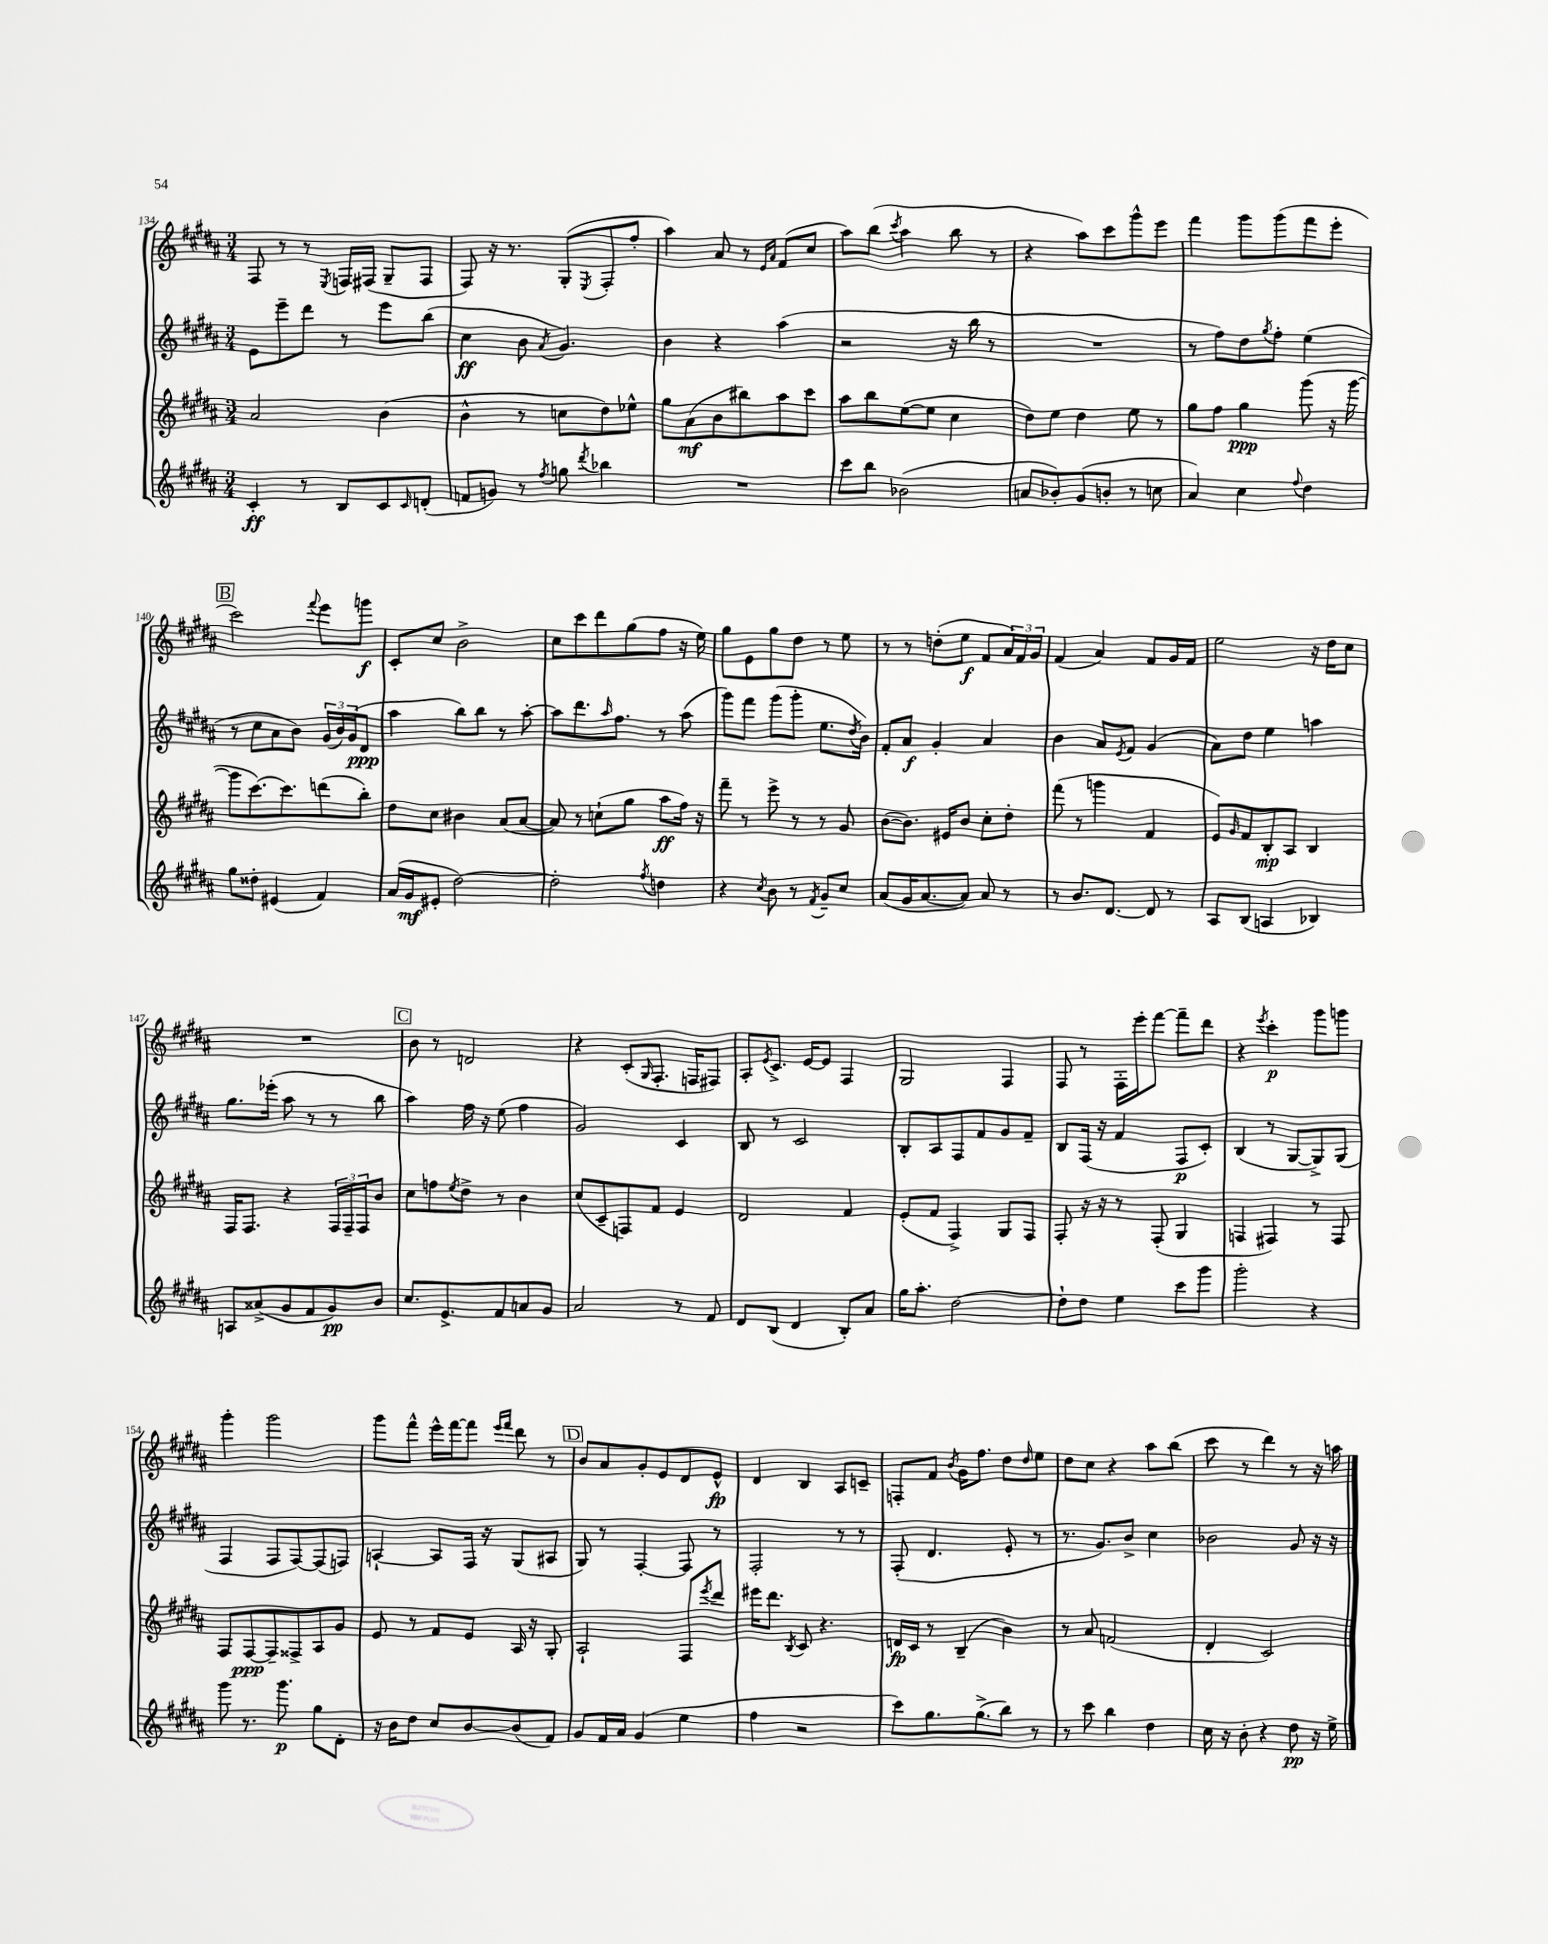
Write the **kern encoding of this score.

**kern	**dynam	**kern	**dynam	**kern	**dynam	**kern	**dynam
*part4	*part4	*part3	*part3	*part2	*part2	*part1	*part1
*staff4	*staff4	*staff3	*staff3	*staff2	*staff2	*staff1	*staff1
*clefG2	*	*clefG2	*	*clefG2	*	*clefG2	*
*k[f#c#g#d#a#]	*	*k[f#c#g#d#a#]	*	*k[f#c#g#d#a#]	*	*k[f#c#g#d#a#]	*
*M3/4	*	*M3/4	*	*M3/4	*	*M3/4	*
=134	=134	=134	=134	=134	=134	=134	=134
4c#'/	ff	2a#/	.	8e\L	.	8F#/	.
.	.	.	.	8eee~\	.	8r	.
8r	.	.	.	8ddd#\J	.	8r	.
.	.	.	.	.	.	8qE/	.
8B/L	.	.	.	8r	.	16Fn/LL	.
.	.	.	.	.	.	(16F#X/JJ	.
8c#/	.	(4b\	.	8eee\L	.	8G#~/L	.
16qqc#/	.	.	.	.	.	.	.
(8dn'/J	.	.	.	(8bb\J	.	8F#/J	.
=135	=135	=135	=135	=135	=135	=135	=135
8fn/L	.	4b^^\	.	4cc#\	ff	8F#/)	.
8gn/J)	.	.	.	.	.	16r	.
.	.	.	.	.	.	8.r	.
8r	.	8r	.	8b\	.	.	.
8qff#/	.	.	.	8qa#/	.	.	.
8ggn\	.	8ccn\L	.	4.g#/)	.	(8G#'/L	.
8qddd#/	.	.	.	.	.	8qE/	.
4bb-X\	.	8dd#\)	.	.	.	8F#'/	.
.	.	8ee-X^^\J	.	.	.	8ff#'/J	.
=136	=136	=136	=136	=136	=136	=136	=136
2.r	.	8gg#\L	.	4b\	.	4aa#\)	.
.	.	(8a#\	mf	.	.	.	.
.	.	8b\	.	4r	.	8a#/	.
.	.	8bb#X\)	.	.	.	8r	.
.	.	.	.	.	.	16qqe/LL	.
.	.	.	.	.	.	16qqa#/JJ	.
.	.	8aa#\	.	(4aa#\	.	(8f#/L	.
.	.	8ccc#\J	.	.	.	8cc#/J	.
=137	=137	=137	=137	=137	=137	=137	=137
8ccc#\L	.	8aa#\L	.	2r	.	8aa#\L)	.
8bb\J	.	8bb\	.	.	.	(8bb\J	.
.	.	.	.	.	.	8qccc#/	.
(2b-X\	.	([8ee\	.	.	.	4aa#\	.
.	.	8ee\J]	.	.	.	.	.
.	.	4cc#\	.	16r	.	8bb\	.
.	.	.	.	16bb\	.	.	.
.	.	.	.	8r	.	8r	.
=138	=138	=138	=138	=138	=138	=138	=138
8an/L	.	8dd#\L)	.	2.r	.	4r	.
8b-X'/)	.	8ee\J	.	.	.	.	.
(8g#/	.	4dd#\	.	.	.	8aa#\L)	.
8bn'/J	.	.	.	.	.	8ccc#\	.
8r	.	8ee\	.	.	.	8ggg#^^\	.
8ccn\	.	8r	.	.	.	8eee\J	.
=139	=139	=139	=139	=139	=139	=139	=139
4a#/)	.	8gg#\L	.	8r	.	4fff#\	.
.	.	8ff#\J	.	8ff#\L)	.	.	.
4cc#\	.	4gg#\	ppp	8dd#\	.	8ggg#\L	.
.	.	.	.	8qgg#/	.	.	.
.	.	.	.	8ff#'\J	.	(8ggg#\	.
8qqff#/	.	.	.	.	.	.	.
4dd#\	.	(8ggg#\	.	(4ee\	.	8fff#\	.
.	.	16r	.	.	.	8eee'\J	.
.	.	[16ggg#\	.	.	.	.	.
!!LO:LB:g=z
!!LO:REH:place=s1:t=B
=140	=140	=140	=140	=140	=140	=140	=140
8gg#\L	.	8ggg#\L]	.	8r	.	2ccc#\)	.
8dd##X'\J	.	[8.ccc#\)	.	8cc#\L	.	.	.
(4e#X/	.	.	.	8a#\	.	.	.
.	.	8.ccc#\]	.	.	.	.	.
.	.	.	.	8b\J)	.	.	.
.	.	.	.	.	.	8qqfff#/	.
4f#/)	.	(8dddn\	.	(24g#/LL	.	8eee\L	.
.	.	.	.	24b/)	.	.	.
.	.	.	.	(24g#/J	.	.	.
.	.	8bb'\J)	.	8d#/J	ppp	8gggn\J	f
=141	=141	=141	=141	=141	=141	=141	=141
(16a#/LL	.	8dd#\L	.	4aa#\	.	8c#'/L	.
16g#/J	mf	.	.	.	.	.	.
8e#X'/J	.	8cc#\J	.	.	.	8cc#/J	.
[2dd#\)	.	4b#X\	.	8bb\L)	.	2b^\	.
.	.	.	.	8bb\J	.	.	.
.	.	(8a#/L	.	8r	.	.	.
.	.	[8a#/J	.	[8aa#'\	.	.	.
=142	=142	=142	=142	=142	=142	=142	=142
2dd#'\]	.	8a#/])	.	8aa#\L]	.	8cc#\L	.
.	.	8r	.	8.ddd#\	.	8ccc#\	.
.	.	(8ccn`\L	.	.	.	8ddd#\	.
.	.	.	.	16qqaa#/	.	.	.
.	.	.	.	8.ff#\J	.	.	.
.	.	8gg#\J	.	.	.	(8gg#\	.
8qff#/	.	.	.	.	.	.	.
4ddn\	.	8aa#\L	ff	8r	.	8ff#\J	.
.	.	16ff#\Jk)	.	(8aa#\	.	16r	.
.	.	16r	.	.	.	16ee\)	.
=143	=143	=143	=143	=143	=143	=143	=143
4r	.	8fff#~\	.	8ggg#\L)	.	8gg#\L	.
.	.	8r	.	8fff#\J	.	8e\	.
8qcc#/	.	.	.	.	.	.	.
8b\	.	8eee^\	.	(8ggg#\L	.	8gg#\	.
8r	.	8r	.	8ggg#'\J	.	8dd#\J	.
8qf#/	.	.	.	.	.	.	.
8g#~/L	.	8r	.	8.ee\L	.	8r	.
8cc#/J	.	8g#/	.	.	.	8ee\	.
.	.	.	.	8qdd#/	.	.	.
.	.	.	.	16b\Jk)	.	.	.
=144	=144	=144	=144	=144	=144	=144	=144
(8a#/L	.	([8b\L	.	8f#'/L	.	8r	.
16g#/K	.	8.b\J])	.	8a#/J	f	8r	.
[8.a#/	.	.	.	.	.	.	.
.	.	.	.	4g#'/	.	(8ddn'\L	.
.	.	16e#X/KL	.	.	.	.	.
8a#/J])	.	8b/J	.	.	.	8ee\J	f
8a#/	.	8cc#'\L	.	4a#/	.	8f#/L	.
8r	.	8dd#'\J	.	.	.	24a#/L)	.
.	.	.	.	.	.	24f#/	.
.	.	.	.	.	.	24g#/JJ	.
=145	=145	=145	=145	=145	=145	=145	=145
8r	.	(8fff#\	.	4b\	.	(4f#/	.
8.b/L	.	8r	.	.	.	.	.
.	.	4gggn\	.	8a#/L	.	4a#/)	.
[8.d#/J	.	.	.	.	.	.	.
.	.	.	.	8qe/	.	.	.
.	.	.	.	8f#/J	.	.	.
8d#/]	.	4f#/	.	(4g#/	.	8f#/L	.
8r	.	.	.	.	.	16g#/L	.
.	.	.	.	.	.	16f#/JJ	.
=146	=146	=146	=146	=146	=146	=146	=146
8A#/L	.	8e/L)	.	8a#\L)	.	2ee\	.
.	.	16qqg#/	.	.	.	.	.
(8B/J	.	8f#/	.	8dd#\J	.	.	.
4An/	.	8B'/	mp	4ee\	.	.	.
.	.	8A#/J	.	.	.	.	.
4B-X/)	.	4B/	.	4aan\	.	16r	.
.	.	.	.	.	.	16dd#\KL	.
.	.	.	.	.	.	8cc#\J	.
!!LO:LB:g=z
=147	=147	=147	=147	=147	=147	=147	=147
8An/L	.	16F#/KL	.	8.gg#\L	.	2.r	.
.	.	8.F#/J	.	.	.	.	.
(8a##X^/	.	.	.	.	.	.	.
.	.	.	.	(16eee-X'\Jk	.	.	.
8g#/	.	4r	.	8aa#\	.	.	.
8f#/	.	.	.	8r	.	.	.
8g#/)	pp	24F#/LL	.	8r	.	.	.
.	.	24F#~/	.	.	.	.	.
.	.	24F#/J	.	.	.	.	.
8b/J	.	8b/J	.	8bb\	.	.	.
!!LO:REH:place=s1:t=C
=148	=148	=148	=148	=148	=148	=148	=148
8.cc#/L	.	8cc#\L	.	4aa#\)	.	8b\	.
.	.	8ffn\	.	.	.	8r	.
8.e^/	.	.	.	.	.	.	.
.	.	8qee/	.	.	.	.	.
.	.	8dd#^\J	.	16ff#\	.	2dn/	.
.	.	.	.	16r	.	.	.
8f#/	.	8r	.	(8ee\	.	.	.
8an/	.	4b\	.	4ff#\	.	.	.
8g#/J	.	.	.	.	.	.	.
=149	=149	=149	=149	=149	=149	=149	=149
2a#/	.	(8cc#/L	.	2g#/)	.	4r	.
.	.	8c#~/	.	.	.	.	.
.	.	8Fn/)	.	.	.	(8c#'/L	.
.	.	.	.	.	.	16qqG#/	.
.	.	8f#/J	.	.	.	8.F#'/J	.
8r	.	4e/	.	4c#/	.	.	.
.	.	.	.	.	.	16Fn/KL	.
8f#/	.	.	.	.	.	8F#X/J)	.
=150	=150	=150	=150	=150	=150	=150	=150
8d#/L	.	2d#/	.	8B/	.	8A#'/L	.
.	.	.	.	.	.	8qe/	.
(8B/J	.	.	.	8r	.	8.c#^/J	.
4d#/	.	.	.	2c#/	.	.	.
.	.	.	.	.	.	[16e/KL	.
.	.	.	.	.	.	8e/J]	.
8B'/L)	.	4f#/	.	.	.	4F#/	.
8a#/J	.	.	.	.	.	.	.
=151	=151	=151	=151	=151	=151	=151	=151
16gg#\KL	.	(8e'/L	.	8B'/L	.	2G#/	.
8.aa#'\J	.	.	.	.	.	.	.
.	.	8f#/J	.	8A#/	.	.	.
[2dd#\	.	4F#^/)	.	8F#/	.	.	.
.	.	.	.	8f#/	.	.	.
.	.	8G#/L	.	8g#/	.	4F#/	.
.	.	8F#/J	.	8f#~/J	.	.	.
=152	=152	=152	=152	=152	=152	=152	=152
8dd#`\L]	.	8F#'/	.	8B/L	.	8F#/	.
8dd#\J	.	16r	.	(16F#/Jk	.	8r	.
.	.	16r	.	16r	.	.	.
4ee\	.	8r	.	4f#/	.	16F#'\LL	.
.	.	.	.	.	.	16eee'\J	.
.	.	(8F#'/	.	.	.	[8fff#\J	.
8ccc#\L	.	4G#/	.	8F#/L	p	8fff#~\L]	.
8ggg#\J	.	.	.	8c#'/J)	.	8ddd#\J	.
=153	=153	=153	=153	=153	=153	=153	=153
2ggg#'\	.	4Fn/	.	(4B/	.	4r	.
.	.	.	.	.	.	8qeee/	.
.	.	4F#X/)	.	8r	.	4ccc#'\	p
.	.	.	.	[8G#/L	.	.	.
4r	.	8r	.	8G#^/])	.	8ggg#\L	.
.	.	8F#/	.	(8G#/J	.	8gggn\J	.
!!LO:LB:g=z
=154	=154	=154	=154	=154	=154	=154	=154
8ggg#\	.	8F#/L	.	4F#/	.	4ggg#'\	.
8.r	.	[8F#/	ppp	.	.	.	.
.	.	8F#~/]	.	8F#/L	.	2ggg#\	.
8.ggg#\	p	.	.	.	.	.	.
.	.	8F##X^/	.	[8F#/)	.	.	.
8gg#\L	.	8A#/	.	(8F#/]	.	.	.
8d#'\J	.	8g#/J	.	8Fn/J)	.	.	.
=155	=155	=155	=155	=155	=155	=155	=155
16r	.	8e/	.	[4An`/	.	8ggg#\L	.
16b\KL	.	.	.	.	.	.	.
8dd#\J	.	8r	.	.	.	8fff#^^\J	.
8cc#/L	.	8f#/L	.	8A/L]	.	16eee^^\LL	.
.	.	.	.	.	.	[16fff#\J	.
[8b/	.	8e/J	.	16F#/Jk	.	8fff#\J]	.
.	.	.	.	16r	.	.	.
.	.	.	.	.	.	16qqeee/LL	.
.	.	.	.	.	.	16qqfff#/JJ	.
(8b/]	.	16A#/	.	(8G#/L	.	8ddd#\	.
.	.	16r	.	.	.	.	.
8f#/J)	.	8G#'/	.	8A#X/J	.	8r	.
!!LO:REH:place=s1:t=D
=156	=156	=156	=156	=156	=156	=156	=156
8g#/L	.	2A#`/	.	8G#/)	.	8b/L	.
16f#/L	.	.	.	8r	.	8a#/	.
16a#/JJ	.	.	.	.	.	.	.
(4g#/	.	.	.	[4F#'/	.	8g#'/	.
.	.	.	.	.	.	8e/	.
4ee\	.	8F#/L	.	8F#/]	.	8d#/	.
.	.	8qeee/	.	.	.	.	.
.	.	8ddd#/J	.	8r	.	8e^^/J	fp
=157	=157	=157	=157	=157	=157	=157	=157
4ff#\	.	16eee#X\KL	.	2F#'/	.	4d#/	.
.	.	8.ddd#\J	.	.	.	.	.
.	.	8qB/	.	.	.	.	.
2r	.	8c#/	.	.	.	4B/	.
.	.	4.r	.	.	.	.	.
.	.	.	.	8r	.	8A#/L	.
.	.	.	.	8r	.	8cn~/J	.
=158	=158	=158	=158	=158	=158	=158	=158
8ccc#\L)	.	16dn/LL	fp	(8F#'/	.	8Fn'/L	.
.	.	16c#/JJ	.	.	.	.	.
8.gg#\	.	8r	.	4.d#/	.	8f#/J	.
.	.	.	.	.	.	8qb/	.
.	.	(4B~/	.	.	.	16g#\KL	.
(8.gg#^\	.	.	.	.	.	8.ff#\J	.
8bb\J)	.	4b\)	.	8e'/	.	8dd#\L	.
.	.	.	.	.	.	16qqdd#/	.
8r	.	.	.	8r	.	8ee\J	.
=159	=159	=159	=159	=159	=159	=159	=159
8r	.	8r	.	8.r	.	8dd#\L	.
8ccc#\	.	8a#/	.	.	.	8cc#\J	.
.	.	.	.	8.g#/L)	.	.	.
4bb\	.	(2fn/	.	.	.	4r	.
.	.	.	.	8b^/J	.	.	.
4dd#\	.	.	.	4cc#\	.	8aa#\L	.
.	.	.	.	.	.	(8bb\J	.
=160	=160	=160	=160	=160	=160	=160	=160
16cc#\	.	4d#'/	.	2b-X\	.	8ccc#\	.
16r	.	.	.	.	.	.	.
8b'\	.	.	.	.	.	8r	.
4r	.	2c#/)	.	.	.	4ddd#\)	.
8dd#\	pp	.	.	8g#/	.	8r	.
16r	.	.	.	16r	.	16r	.
16ee^\	.	.	.	16r	.	16aan\	.
==	==	==	==	==	==	==	==
*-	*-	*-	*-	*-	*-	*-	*-
